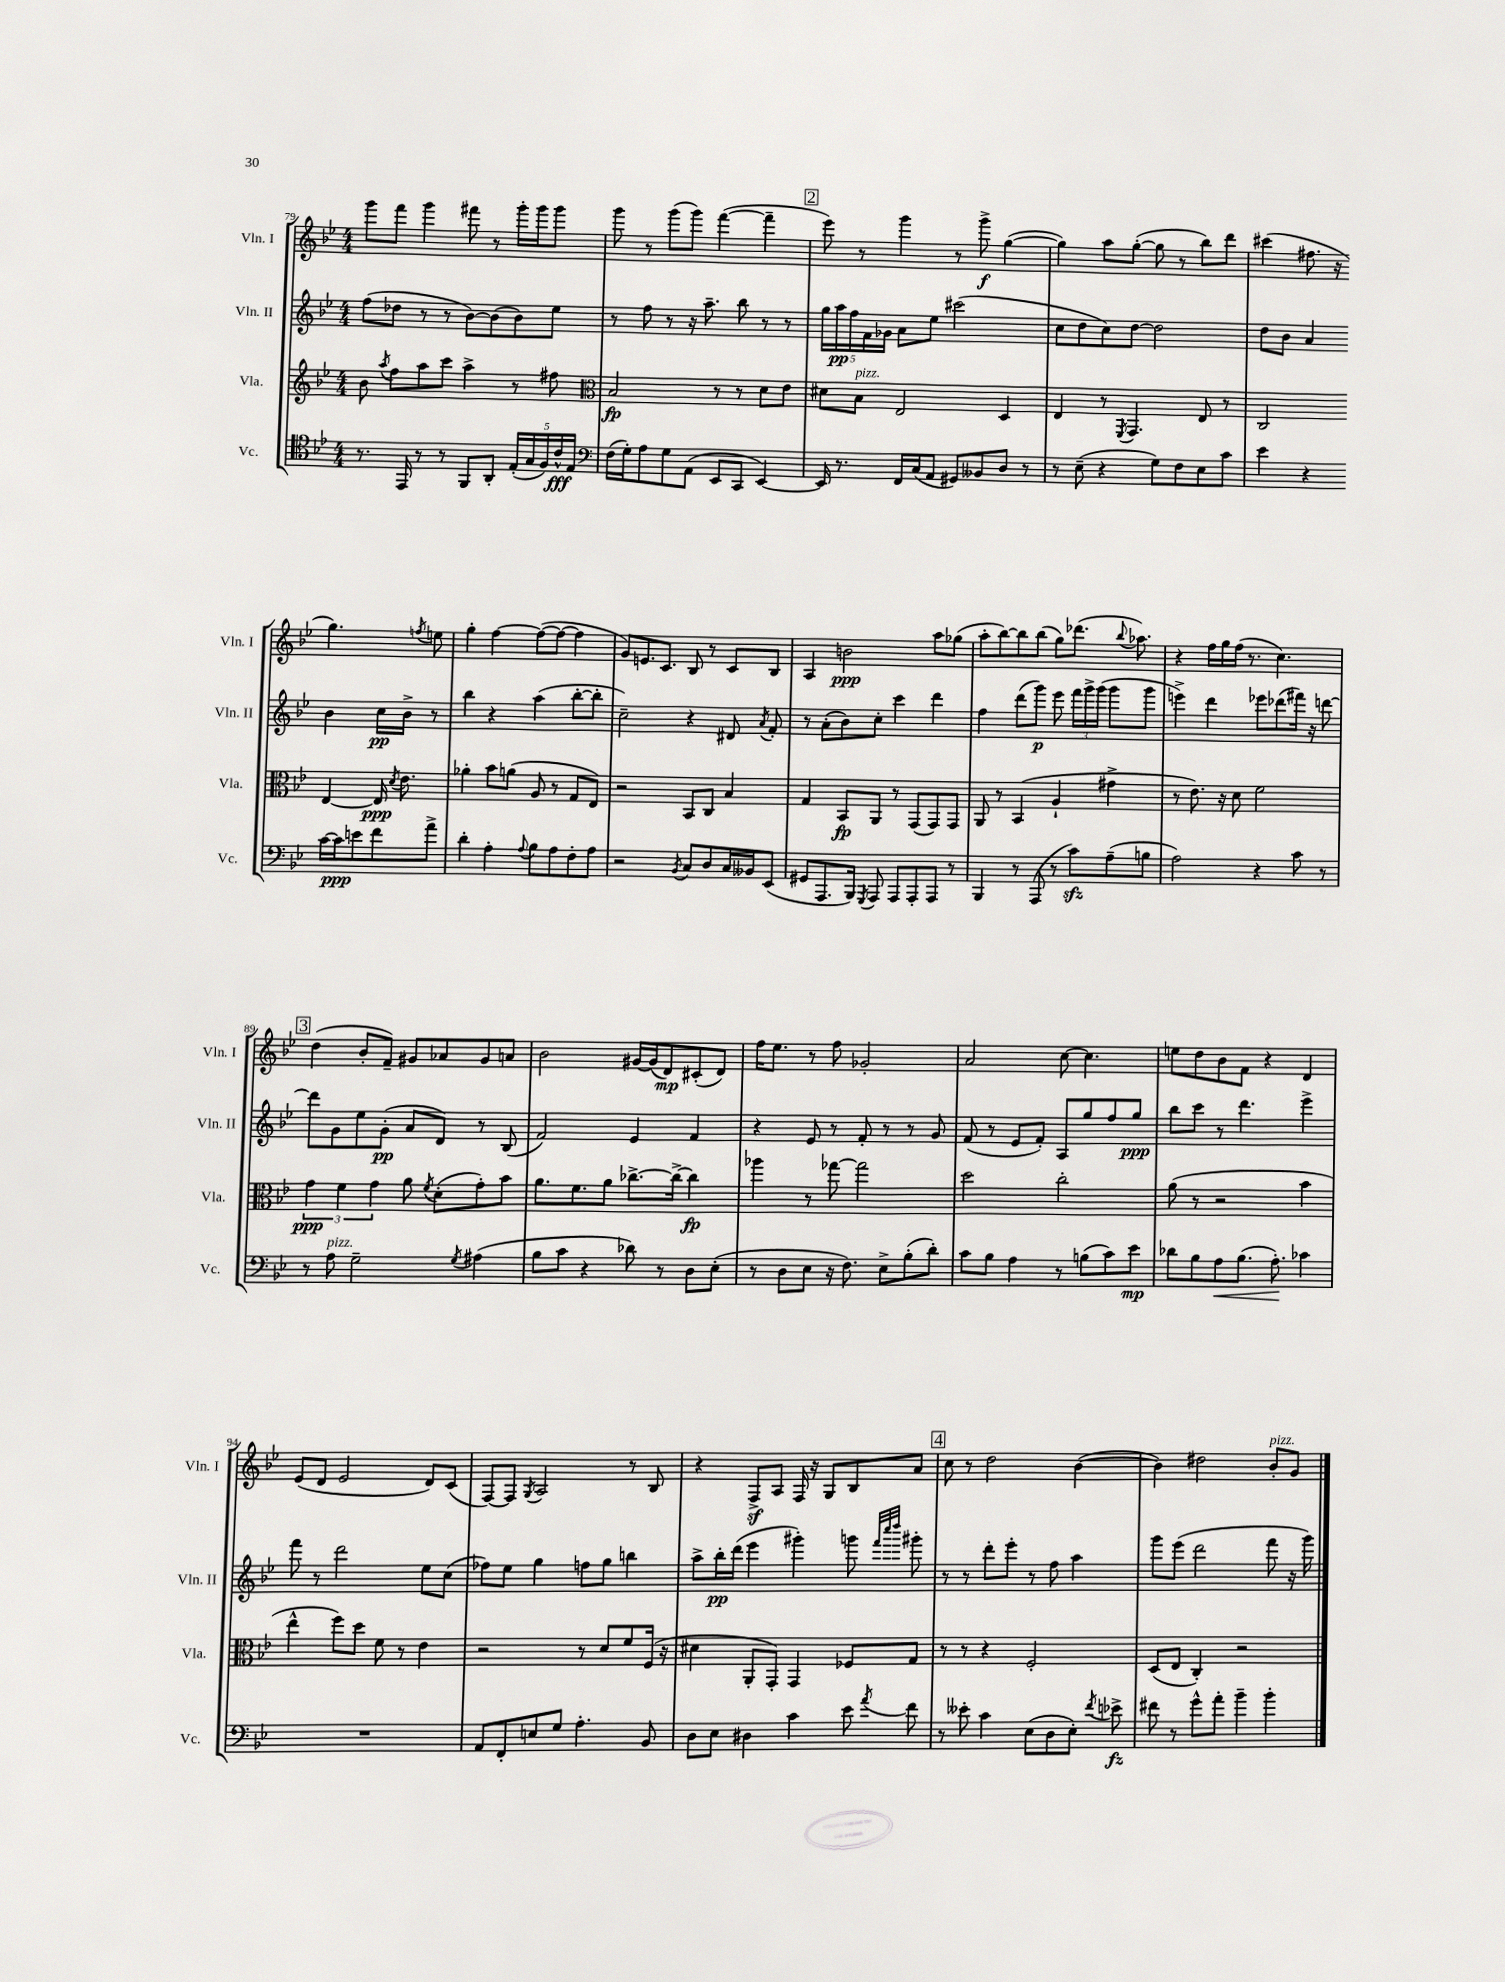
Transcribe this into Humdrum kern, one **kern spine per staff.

**kern	**dynam	**kern	**dynam	**kern	**dynam	**kern	**dynam
*part4	*part4	*part3	*part3	*part2	*part2	*part1	*part1
*staff4	*staff4	*staff3	*staff3	*staff2	*staff2	*staff1	*staff1
*I"Vc.	*	*I"Vla.	*	*I"Vln. II	*	*I"Vln. I	*
*I'Vc.	*	*I'Vla.	*	*I'Vln. II	*	*I'Vln. I	*
*clefC4	*	*clefG2	*	*clefG2	*	*clefG2	*
*k[b-e-]	*	*k[b-e-]	*	*k[b-e-]	*	*k[b-e-]	*
*M4/4	*	*M4/4	*	*M4/4	*	*M4/4	*
=79	=79	=79	=79	=79	=79	=79	=79
8.r	.	8b-\	.	(8ff\L	.	8ggg\L	.
.	.	8qaa/	.	.	.	.	.
.	.	8ff\L	.	8dd-X\J	.	8fff\J	.
16EE-/	.	.	.	.	.	.	.
8r	.	8aa\	.	8r	.	4ggg\	.
8r	.	8ccc\J	.	8r	.	.	.
8FF/L	.	4aa^\	.	[8b-\L)	.	8fff#X\	.
8AA'/J	.	.	.	(8b-\]	.	8r	.
(20E-'/LL	.	8r	.	8b-\)	.	16ggg'\LL	.
20G/	.	.	.	.	.	.	.
.	.	.	.	.	.	16ggg\J	.
20F/)	.	.	.	.	.	.	.
.	.	8ff#X\	.	8ee-\J	.	8ggg\J	.
20c^^/	fff	.	.	.	.	.	.
20E-/JJ	.	.	.	.	.	.	.
=80	=80	=80	=80	=80	=80	=80	=80
*clefF4	*	*clefC3	*	*	*	*	*
(16F\LL	.	2B-/	fp	8r	.	8ggg\	.
16G'\J)	.	.	.	.	.	.	.
8A\	.	.	.	8ff\	.	8r	.
8G\	.	.	.	8r	.	(8ggg\L	.
(8AA\J	.	.	.	16r	.	8ggg\J)	.
.	.	.	.	8.aa~\	.	.	.
8EE-/L	.	8r	.	.	.	([4fff\	.
8CC/J	.	8r	.	8bb-\	.	.	.
[4EE-/)	.	8d\L	.	8r	.	4fff~\]	.
.	.	8e-\J	.	8r	.	.	.
!!LO:REH:place=s1:t=2
=81	=81	=81	=81	=81	=81	=81	=81
16EE-/]	.	8d#X\L	.	20gg\LL	.	8eee-\)	.
.	.	.	.	20aa\	pp	.	.
8.r	.	.	.	.	.	.	.
.	.	.	.	20ff\	.	.	.
!	!	!LO:TX:a:i:t=pizz.	!	!	!	!	!
.	.	8B-\J	.	.	.	8r	.
.	.	.	.	20f\	.	.	.
.	.	.	.	20g-X\JJ	.	.	.
16FF/LL	.	2E-/	.	8a\L	.	4ggg\	.
(16C/J	.	.	.	.	.	.	.
8AA/J	.	.	.	8ee-\J	.	.	.
8GG#X/L)	.	.	.	(2ccc#X\	.	8r	.
8BB--X/	.	.	.	.	.	8ggg^\	f
8D/J	.	4D/	.	.	.	([4gg\	.
8r	.	.	.	.	.	.	.
=82	=82	=82	=82	=82	=82	=82	=82
8r	.	4E-/	.	8cc\L	.	4gg\])	.
(8E-~\	.	.	.	8dd\	.	.	.
4r	.	8r	.	8cc\)	.	8aa\L	.
.	.	8qFF/	.	.	.	.	.
.	.	4.GG/	.	[8dd\J	.	([8gg'\J	.
8G\L)	.	.	.	2dd\]	.	8gg\]	.
8F\	.	.	.	.	.	8r	.
8E-\	.	8E-/	.	.	.	8bb-\L)	.
8c\J	.	8r	.	.	.	8ddd\J	.
=83	=83	=83	=83	=83	=83	=83	=83
4e-\	.	2C/	.	8dd\L	.	(4ccc#X\	.
.	.	.	.	8b-\J	.	.	.
4r	.	.	.	4a/	.	8.ff#X\	.
.	.	.	.	.	.	16r	.
[16c\LL	.	[4E-/	.	4b-\	.	4.gg\)	.
16c\J]	ppp	.	.	.	.	.	.
8en\	.	.	.	.	.	.	.
8f\	.	16E-/]	ppp	16cc\LL	pp	.	.
.	.	8qd/	.	.	.	.	.
.	.	8.e-\	.	16b-^\JJ	.	.	.
.	.	.	.	.	.	8qffn/	.
8a^\J	.	.	.	8r	.	8een\	.
!!LO:LB:g=z
=84	=84	=84	=84	=84	=84	=84	=84
4d'\	.	4a-X'\	.	4bb-\	.	4gg'\	.
4A'\	.	8b-\L	.	4r	.	[4ff\	.
.	.	(8an\J	.	.	.	.	.
8qqA/	.	.	.	.	.	.	.
8B-\L	.	8A/	.	(4aa\	.	(8ff\L_	.
8A\	.	8r	.	.	.	8ff\J_	.
8F'\	.	8G/L	.	[8bb-'\L	.	4ff\]	.
8A\J	.	8E-/J)	.	8bb-'\J]	.	.	.
=85	=85	=85	=85	=85	=85	=85	=85
2r	.	2r	.	2cc~\)	.	8g/L)	.
.	.	.	.	.	.	8.en/	.
.	.	.	.	.	.	8.c/J	.
8qBB-/	.	.	.	.	.	.	.
8C/L	.	8BB-/L	.	4r	.	8B-/	.
8D/	.	8C/J	.	.	.	8r	.
16C/L	.	4B-/	.	8d#X/	.	8c/L	.
16BB--X/J	.	.	.	.	.	.	.
.	.	.	.	8qa/	.	.	.
(8EE-/J	.	.	.	8f'/	.	8B-/J	.
=86	=86	=86	=86	=86	=86	=86	=86
8GG#X/L	.	4G/	.	8r	.	4A/	.
8.AAA/	.	.	.	(8a'\L	.	.	.
.	.	8BB-/L	fp	8b-\)	.	2bn\	ppp
16BBB-/Jk)	.	.	.	.	.	.	.
8qGGG/	.	.	.	.	.	.	.
8AAA/	.	8AA/J	.	8cc'\J	.	.	.
8AAA/L	.	8r	.	4ccc\	.	.	.
8AAA'/	.	(8GG/L	.	.	.	.	.
8AAA/J	.	8GG/)	.	4ddd\	.	8aa\L	.
8r	.	8GG/J	.	.	.	(8gg-X\J	.
=87	=87	=87	=87	=87	=87	=87	=87
4BBB-/	.	8AA/	.	4ff\	.	8aa'\L	.
.	.	8r	.	.	.	[8bb-\)	.
8r	.	(4BB-/	.	(8ddd\L	.	8bb-\]	.
(8AAA/	.	.	.	8ggg\J)	p	(8bb-\J	.
8r	.	4A`/	.	8eee-\	.	8gg\L)	.
8czz\L)	.	.	.	24fff\LL	.	(8.ddd-X\J	.
.	.	.	.	24ggg^\	.	.	.
.	.	.	.	(24ggg\JJ	.	.	.
(8A~\	.	4g#X^\	.	8ggg\L	.	.	.
.	.	.	.	.	.	8qqbb-/	.
.	.	.	.	.	.	8.aa-X\)	.
8Bn\J	.	.	.	8ggg\J	.	.	.
=88	=88	=88	=88	=88	=88	=88	=88
2A\)	.	8r	.	4eeen^\)	.	4r	.
.	.	8.e-\)	.	.	.	.	.
.	.	.	.	4ddd\	.	16ff\LL	.
.	.	16r	.	.	.	16gg\	.
.	.	8d\	.	.	.	(16ff\JJ	.
.	.	.	.	.	.	8.r	.
4r	.	2f\	.	8eee-X\L	.	.	.
.	.	.	.	(8ddd-X\	.	4.cc\)	.
8c\	.	.	.	16fff#X\Jk)	.	.	.
.	.	.	.	16r	.	.	.
8r	.	.	.	[8dddn\	.	.	.
!!LO:LB:g=z
!!LO:REH:place=s1:t=3
=89	=89	=89	=89	=89	=89	=89	=89
8r	.	6g\	ppp	8ddd\L]	.	(4dd\	.
!LO:TX:a:i:t=pizz.	!	!	!	!	!	!	!
8A\	.	.	.	8g\	.	.	.
.	.	6f\	.	.	.	.	.
2G~\	.	.	.	8ee-\	.	8b-'/L	.
.	.	6g\	.	.	.	.	.
.	.	.	.	(8g'\J	pp	8f~/J)	.
.	.	8a\	.	8a/L	.	8g#X/L	.
.	.	8qf/	.	.	.	.	.
.	.	(8d'\L	.	8d/J)	.	8a-X/	.
8qG/	.	.	.	.	.	.	.
(4A#X\	.	8g'\)	.	8r	.	8g#/	.
.	.	8b-\J	.	(8B-/	.	8an/J	.
=90	=90	=90	=90	=90	=90	=90	=90
8B-\L	.	8.a\L	.	2f/)	.	2b-\	.
8c\J	.	.	.	.	.	.	.
.	.	8.f\	.	.	.	.	.
4r	.	.	.	.	.	.	.
.	.	8a\J	.	.	.	.	.
8d-X\)	.	[8.cc-X^\L	.	4e-/	.	[16g#X/LL	.
.	.	.	.	.	.	(16g#/J]	.
8r	.	.	.	.	.	8d/)	mp
.	.	16cc-^\Jk_	.	.	.	.	.
8D\L	.	4cc-\]	fp	4f/	.	(8c#X'/	.
(8E-'\J	.	.	.	.	.	8d/J)	.
=91	=91	=91	=91	=91	=91	=91	=91
8r	.	4aa-X\	.	4r	.	16ff\KL	.
.	.	.	.	.	.	8.ee-\J	.
8D\L	.	.	.	.	.	.	.
8E-\J	.	8r	.	8e-/	.	8r	.
16r	.	[8gg-X\	.	8r	.	8ff\	.
8.F\)	.	.	.	.	.	.	.
.	.	2gg-\]	.	8f'/	.	2g-X'/	.
8E-^\L	.	.	.	8r	.	.	.
(8B-'\	.	.	.	8r	.	.	.
8d'\J)	.	.	.	8g/	.	.	.
=92	=92	=92	=92	=92	=92	=92	=92
8c\L	.	2dd\	.	(8f/	.	2a/	.
8B-\J	.	.	.	8r	.	.	.
4A\	.	.	.	8e-/L	.	.	.
.	.	.	.	8f'/J)	.	.	.
8r	.	2cc'\	.	8A/L	.	[8cc\	.
(8Bn\L	.	.	.	8gg/	.	4.cc\]	.
8c\)	.	.	.	8ff/	.	.	.
8e-\J	mp	.	.	8gg/J	ppp	.	.
=93	=93	=93	=93	=93	=93	=93	=93
8d-X\L	.	(8a\	.	8bb-\L	.	8een\L	.
8B-\	.	8r	.	8ccc\J	.	8dd\	.
!	!LO:HP:b	!	!	!	!	!	!
8A\	<	2r	.	8r	.	8b-\	.
(8.B-\J	.	.	.	4.ddd\	.	8f\J	.
.	.	.	.	.	.	4r	.
8.A'\)	.	.	.	.	.	.	.
4c-X\	[	4b-\	.	4eee-^\	.	4d/	.
!!LO:LB:g=z
=94	=94	=94	=94	=94	=94	=94	=94
1r	.	4ee-^^\	.	8fff\	.	(8e-/L	.
.	.	.	.	8r	.	8d/J	.
.	.	8ff\L)	.	2ddd\	.	2e-/	.
.	.	8dd\J	.	.	.	.	.
.	.	8f\	.	.	.	.	.
.	.	8r	.	.	.	.	.
.	.	4e-\	.	8ee-\L	.	8d/L)	.
.	.	.	.	(8cc\J	.	(8c/J	.
=95	=95	=95	=95	=95	=95	=95	=95
8AA/L	.	2r	.	8ff-X\L)	.	[8F/L)	.
8FF'/	.	.	.	8ee-\J	.	8F/J]	.
.	.	.	.	.	.	8qG/	.
8En/	.	.	.	4gg\	.	2A/	.
8G/J	.	.	.	.	.	.	.
4.A'\	.	8r	.	8ffn\L	.	.	.
.	.	8d/L	.	8gg\J	.	.	.
.	.	8f/	.	4bbn\	.	8r	.
8BB-/	.	(16F/Jk	.	.	.	8B-/	.
.	.	16r	.	.	.	.	.
=96	=96	=96	=96	=96	=96	=96	=96
8D\L	.	4d#X\	.	8aa^\L	.	4r	.
8E-\J	.	.	.	16bb-'\L	pp	.	.
.	.	.	.	(16ddd\JJ	.	.	.
4D#X\	.	8AA'/L	.	4eee-\	.	8Fz^/L	.
.	.	8GG'/J)	.	.	.	8A/J	.
4c\	.	4GG/	.	4ggg#X'\)	.	16F/	.
.	.	.	.	.	.	16r	.
.	.	.	.	.	.	8G/L	.
8e-\	.	8F-X/L	.	8gggn\	.	8B-/	.
.	.	.	.	32qqfff/LLL	.	.	.
.	.	.	.	32qqcccc/	.	.	.
8qa/	.	.	.	32qqdddd/JJJ	.	.	.
8f\	.	8G/J	.	8ggg#X'\	.	8a/J	.
!!LO:REH:place=s1:t=4
=97	=97	=97	=97	=97	=97	=97	=97
8r	.	8r	.	8r	.	8cc\	.
8e--X'\	.	8r	.	8r	.	8r	.
4c\	.	4r	.	8ddd'\L	.	2dd\	.
.	.	.	.	8eee-'\J	.	.	.
(8E-\L	.	2F'/	.	8r	.	.	.
8D\	.	.	.	8ff\	.	.	.
8E-'\J)	.	.	.	4aa\	.	([4b-\	.
8qf/	.	.	.	.	.	.	.
8e-X^\	fz	.	.	.	.	.	.
=98	=98	=98	=98	=98	=98	=98	=98
8f#X\	.	(8D/L	.	8ggg\L	.	4b-\])	.
8r	.	8E-/J	.	(8eee-\J	.	.	.
8g^^\L	.	4C'/)	.	2ddd\	.	2dd#X\	.
8a'\J	.	.	.	.	.	.	.
4b-~\	.	2r	.	.	.	.	.
!	!	!	!	!	!	!LO:TX:a:i:t=pizz.	!
4b-'\	.	.	.	8fff\	.	8b-'/L	.
.	.	.	.	16r	.	8g/J	.
.	.	.	.	16ggg\)	.	.	.
==	==	==	==	==	==	==	==
*-	*-	*-	*-	*-	*-	*-	*-
